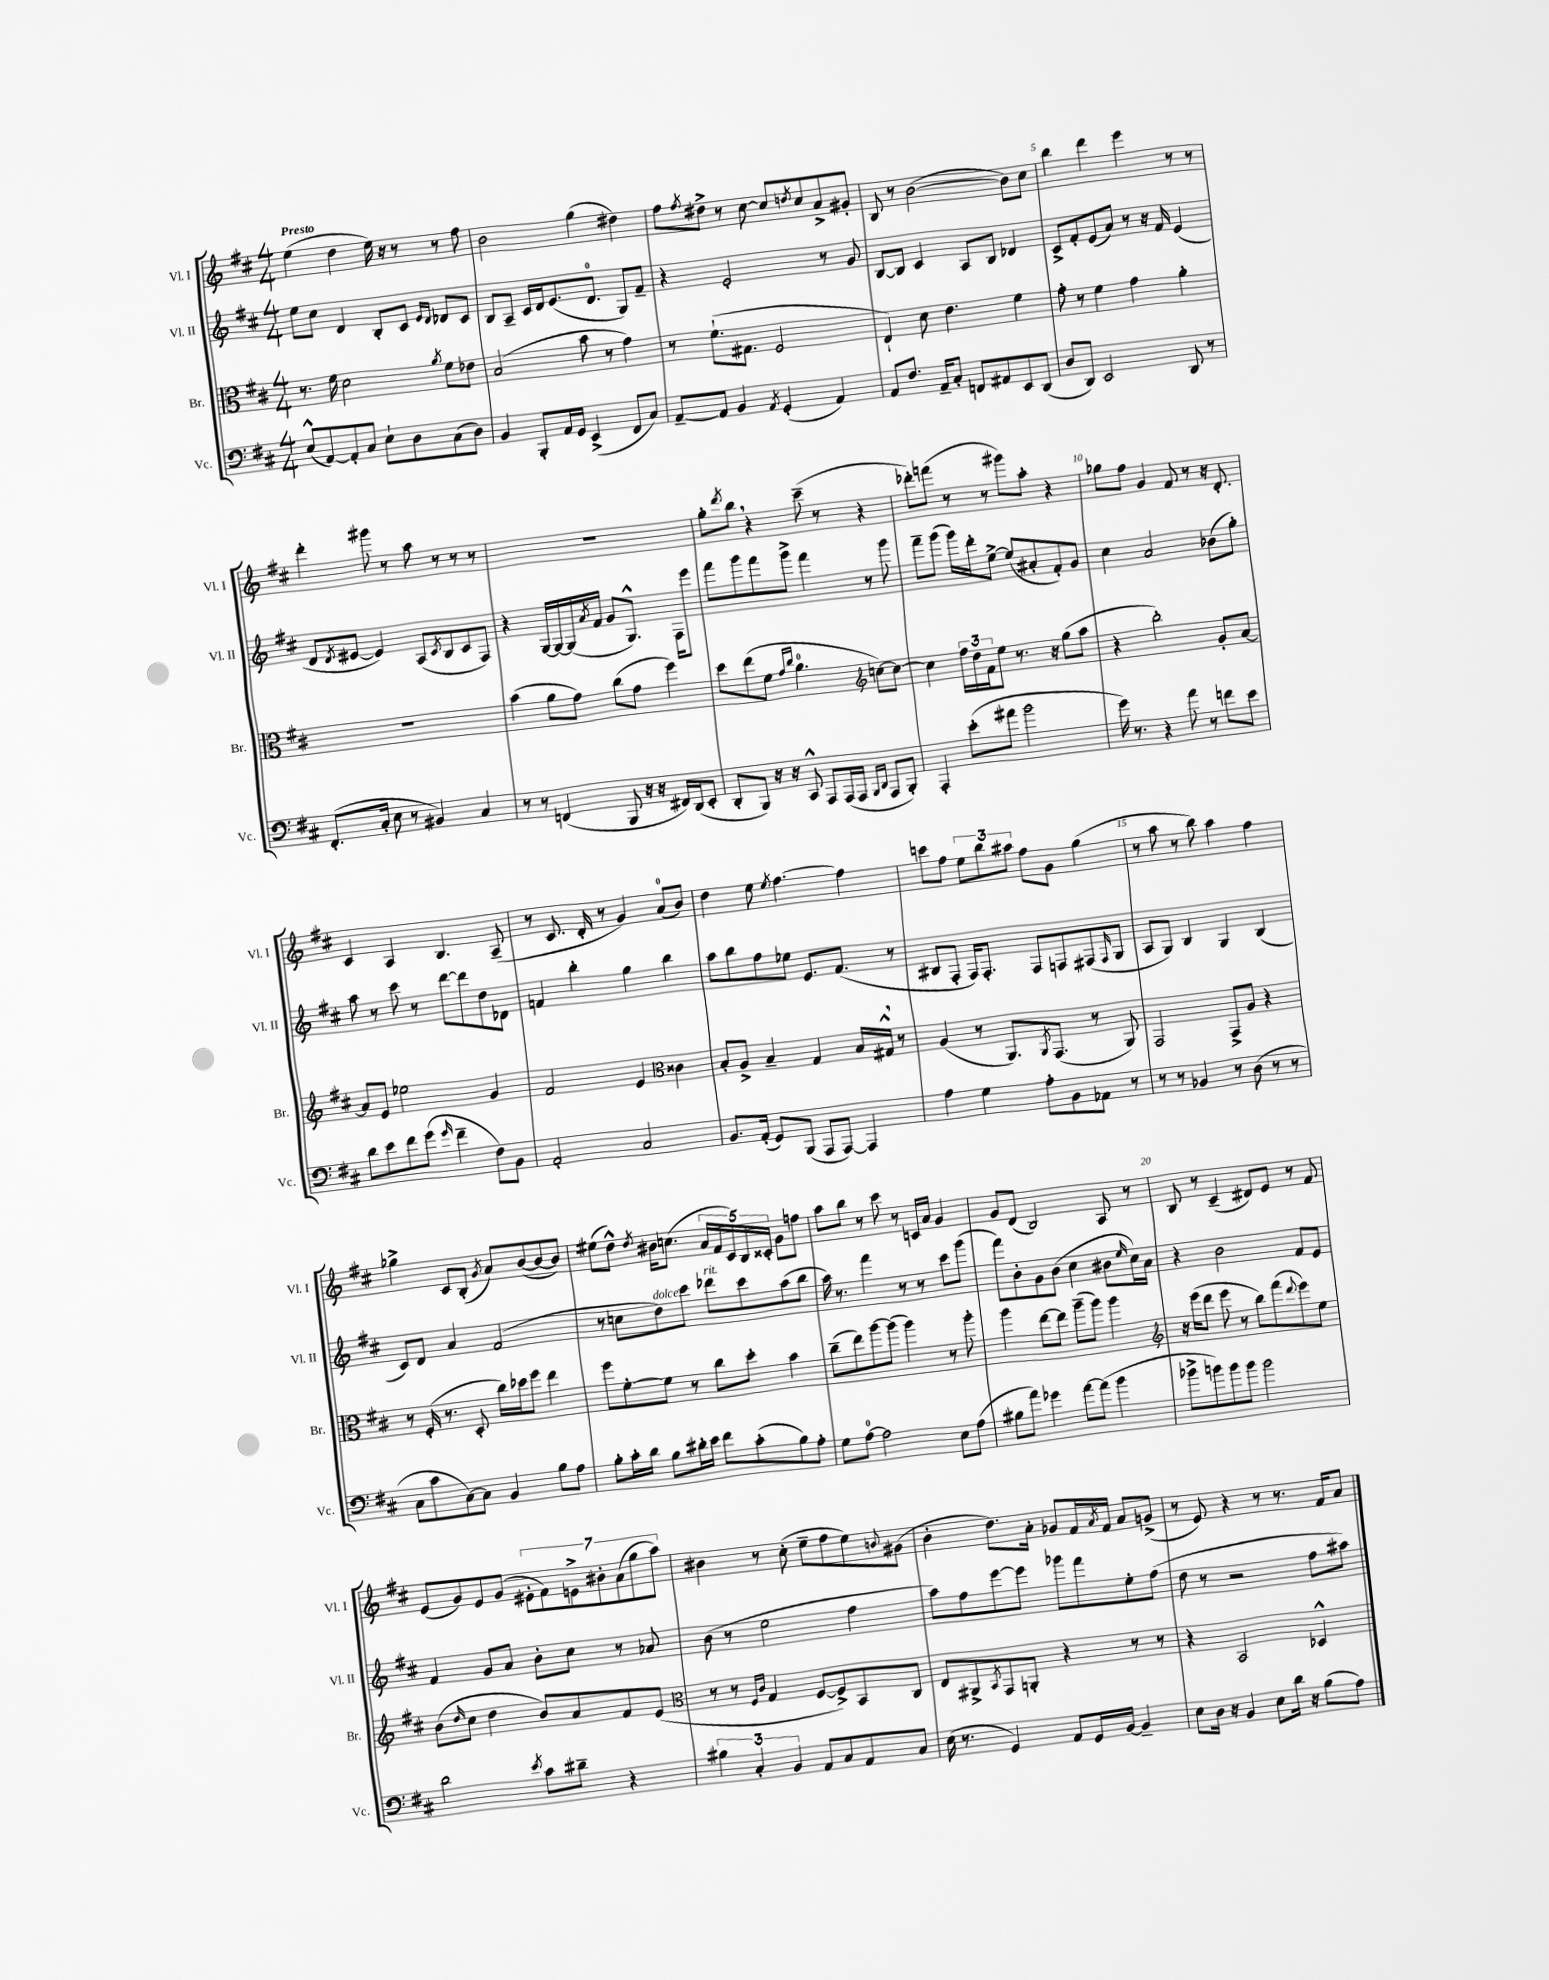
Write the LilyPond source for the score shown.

<<
\new StaffGroup <<
\new Staff = "s0" \with { instrumentName = "Vl. I" shortInstrumentName = "Vl. I" } {
    \clef treble \key d \major \numericTimeSignature \time 4/4 \tempo "Presto"
    e''4( d''4 e''16) r16 r8 r8 fis''8 |
    b'2 g''4( dis''4) |
    fis''8 \acciaccatura { fis''8 } dis''8-> r8 cis''8~ cis''8 \acciaccatura { d''8 } cis''8 a'8-> gis'8-. |
    b8 r8 b'2~( b'8) cis''8 |
    b''4 d'''4 e'''4 r8 r8 |
    d'''4-. gis'''8 r8 a''8 r8 r8 r8 |
    R1 |
    g''8-. \acciaccatura { d'''8 } b''8 \breathe r4 cis'''8--( r8 r4 |
    des'''8-.) f'''8( r8 r8 gis'''8) a''8-. r4 |
    ges''8 fis''8 g'4 fis'8 r8 r16 d'8.-. |
    cis'4 a4 b4. a8--( |
    r8 cis'8. d'16-. r8 g'4) a'8-0( b'8) |
    d''4 e''8 \acciaccatura { e''8 } fis''4.~ fis''4 |
    c'''8 fis''8 \tuplet 3/2 { e''8 b''8 ais''8 } fis''8 g'8 g''4( |
    r8 a''8 r8 b''8) a''4 fis''4 |
    ges''4-> cis'8 b8-.( \acciaccatura { g'8 } a'8) b'8~( b'8~ b'8) |
    eis''8( d''8-^) \acciaccatura { d''8 } bis'16 c''8.( \tuplet 5/4 { a'16 fis'16 cis'16) b16 cisis'16-. } g'8 f''8 |
    a''8 b''8 r8 cis'''8 r8 c'16 a'16 g'4 |
    g'8 d'8( b2) a8 r8 |
    b8 r8 cis'4--( dis'8) e'8 r8 fis'8 |
    e'8( g'8) e'8 g'8( \tuplet 7/4 { eis'8-. fis'8) e'8-> bis'8-. a'8( g''8 a''8) } |
    bis'4 r8 cis''8-.( e''8-- fis''8 e''8) \appoggiatura { b'8 } gis'8( |
    b'4-. d''8.) a'16-. ges'8 fis'16 \acciaccatura { a'8 } fis'16 a'8 g'8->( |
    r8 e'8) r4 r8 r8. fis'16 a'8 \bar "|." |
}
\new Staff = "s1" \with { instrumentName = "Vl. II" shortInstrumentName = "Vl. II" } {
    \clef treble \key d \major \numericTimeSignature \time 4/4
    e''8 cis''8 d'4 b8-. cis'8 \grace { e'16 d'16 } des'8 cis'8 |
    b8 a8-- cis'16 d'16 e'8.( d'8.-0 g8) fis'8-- |
    r4 e'2-. r8 g'8 |
    b8~ b8 cis'4 a8 b8 des'4 |
    cis'8-> fis'8-. e'8( a'8) r8 r16 fis'16 e'4( |
    d'8 \acciaccatura { d'8 } eis'8~ eis'4) a8( \acciaccatura { cis'8 } b8 cis'8 fis8) |
    r4 g16~ g16~ g16( \acciaccatura { a'8 } fis'16 g'8 g8.-^) fis16 e'''8 |
    fis'''8 g'''8 fis'''8 g'''8-> fis'''4 r8 g'''8 |
    fis'''8-- g'''8( g'''16) d'''16-. e''8~-> e''8( ais'8-. fis'8-.) g'8 |
    cis''4 a'2 bes'8( g''8-.) |
    a''8 r8 cis'''8 r8 d'''8~ d'''8 d''8 des'8 |
    f'4 b''4-. g''4 b''4 |
    a''8 b''8 fis''8 ees''8 e'8. fis'8.( r8 |
    bis8 fis8-. fis16) fis8.-. fis8 f8 fis8( \grace { fis16 } g8 |
    a8 g8) b4 g4 b4( |
    cis'8) d'8 a'4 fis'2( |
    r8 c''8 d''8^\markup { \italic "dolce" }) cis'''8 des'''8^\markup { \italic "rit." } cis'''8 a''8( b''8 |
    a''16) r8. fis'''4 r8 r8 cis'''8 g'''8( |
    fis'''8) b'8-. g'8 b'8( cis''4 bis'8 \grace { e''16 } cis''16) a'16 |
    r4 b'2 fis'8 e'8 |
    fis'4 g'8 a'8 b'8-. cis''8 r8 aes'8 |
    b'8( r8 e''2 fis''4 |
    a''8) fis''8 e'''8~ e'''8 ges'''8 fis'''8 e''8-. fis''8( |
    d''8 r8 r2 fis''8 ais''8) \bar "|." |
}
\new Staff = "s2" \with { instrumentName = "Br." shortInstrumentName = "Br." } {
    \clef alto \key d \major \numericTimeSignature \time 4/4
    r8. fis'16 d'2 \acciaccatura { a'8 } fis'8 ees'8 |
    b2( b'8 r8 g'4) |
    r8 fis'8.-!( gis8. fis2 |
    e4-!) d'8 e'4. fis'4 |
    g'8-. r8 fis'4 g'4 a'4-. |
    R1 |
    b'4( a'8 g'8) cis''8( g'8 fis''4) |
    d''8 e''8( fis'8 \grace { g'16 cis''16 } a'4.-0 \clef treble c''8~) c''8~ |
    c''4 \tuplet 3/2 { fis''16 d''16 fis'16 } e''8 r8. r16 g''8( a''8 |
    r4 b''2-.) g'8-. a'8~ |
    a'8 e'8 ees''2 g'4 |
    fis'2 e'4 \clef alto cisis'4 |
    b8-. a8-> b4-- g4 b16 gis16-^ \breathe r8 |
    a4( r8 a,8.) \acciaccatura { a,8 } g,8.( r8 a,8) |
    g,2 g,8-> a8 r4 |
    r8 fis16-.( r8. d8-. cis''16) des''16 fis''8 e''4 |
    fis''8 fis'8~-. fis'8 r8 cis''8 d''8-. b'4 |
    cis''8--( e''8) a''8~ a''8( a''4) r8 a''8-. |
    a''4 e''8~ e''8 a''8--( a''8) a''4 |
    \clef treble r16 e'''16( d'''8 e'''8 r8 b''8) fis'''8( \appoggiatura { d'''8 } e'''8) e''8 |
    b'8( \grace { d''16 } cis''8 d''4 b'8) a'8 fis'8 e'8( |
    \clef alto r8 r8 \grace { fis16 cis'16 } g4 fis8~ fis8->) b,8 cis8 |
    e8 ais,8-> \acciaccatura { b,8 } g,8 a,8-. r4 r8 r8 |
    r4 b,2 des4-^ \bar "|." |
}
\new Staff = "s3" \with { instrumentName = "Vc." shortInstrumentName = "Vc." } {
    \clef bass \key d \major \numericTimeSignature \time 4/4
    e8-^( a,8~) a,8-. cis8 e8-! d8 cis8( d8) |
    b,4 b,,8-. a,16 g,16 e,4->( fis,8 cis8) |
    a,8~-- a,8 b,4 \acciaccatura { a,8 } g,4-.( a,4) |
    a,8 fis8. a,16-- cis8-. f,8 ais,8 e,8 d,8( |
    d8 d,8) e,2 d,8 r8 |
    fis,8.-.( cis16-. e8 r8 bis,4) cis4 |
    r8 r8 f,4( b,,8 r16 r16 fis,16) d,16( e,8-. |
    d,8-. b,,8) r16 r16 cis,8-^ a,,8 a,,16( a,,16 \grace { b,,16 d,16 } a,,8 b,,8-.) |
    a,,4-. e'8-.( ais'8 b'2 |
    g'16) r8. r4 a'8 r8 f'8 e'8 |
    d'8 e'8 fis'8 g'8( \grace { g'16 } fis'4-- fis8) b,8 |
    a,2-. cis2 |
    b,8. a,16-.( g,8) b,,8( a,,8 a,,8~) a,,4 |
    a4 g4 a8-. b,8 aes,8 r8 |
    r8 r8 bes,4 r8 d8( r8 r8 |
    cis8 cis'8 cis8~) cis8 b,4 b8 a8 |
    b8-. cis'16-. d'16 b8 dis'16-. e'16 fis'8 cis'8-.( b8) a8-. |
    g8 a8-0~ a2 e8 a8( |
    bis8 a'8) ges'4 a'8~ a'8( b'4 |
    bes'8-> b'8) b'8 b'8 b'2 |
    d'2 \acciaccatura { e'8 } cis'8 dis'8-- r4 |
    \tuplet 3/2 { bis4 cis4-. b,4 } a,8 cis8 a,8 cis8 |
    e16( r8. g,4) a,8 g,16 b,16~ b,4-- |
    e8 d16 r16 b,4 e8 d'16 r16 b8( a8) \bar "|." |
}
>>
>>
\layout { \context { \Score \override BarNumber.break-visibility = ##(#f #t #t) barNumberVisibility = #(every-nth-bar-number-visible 5) } }
